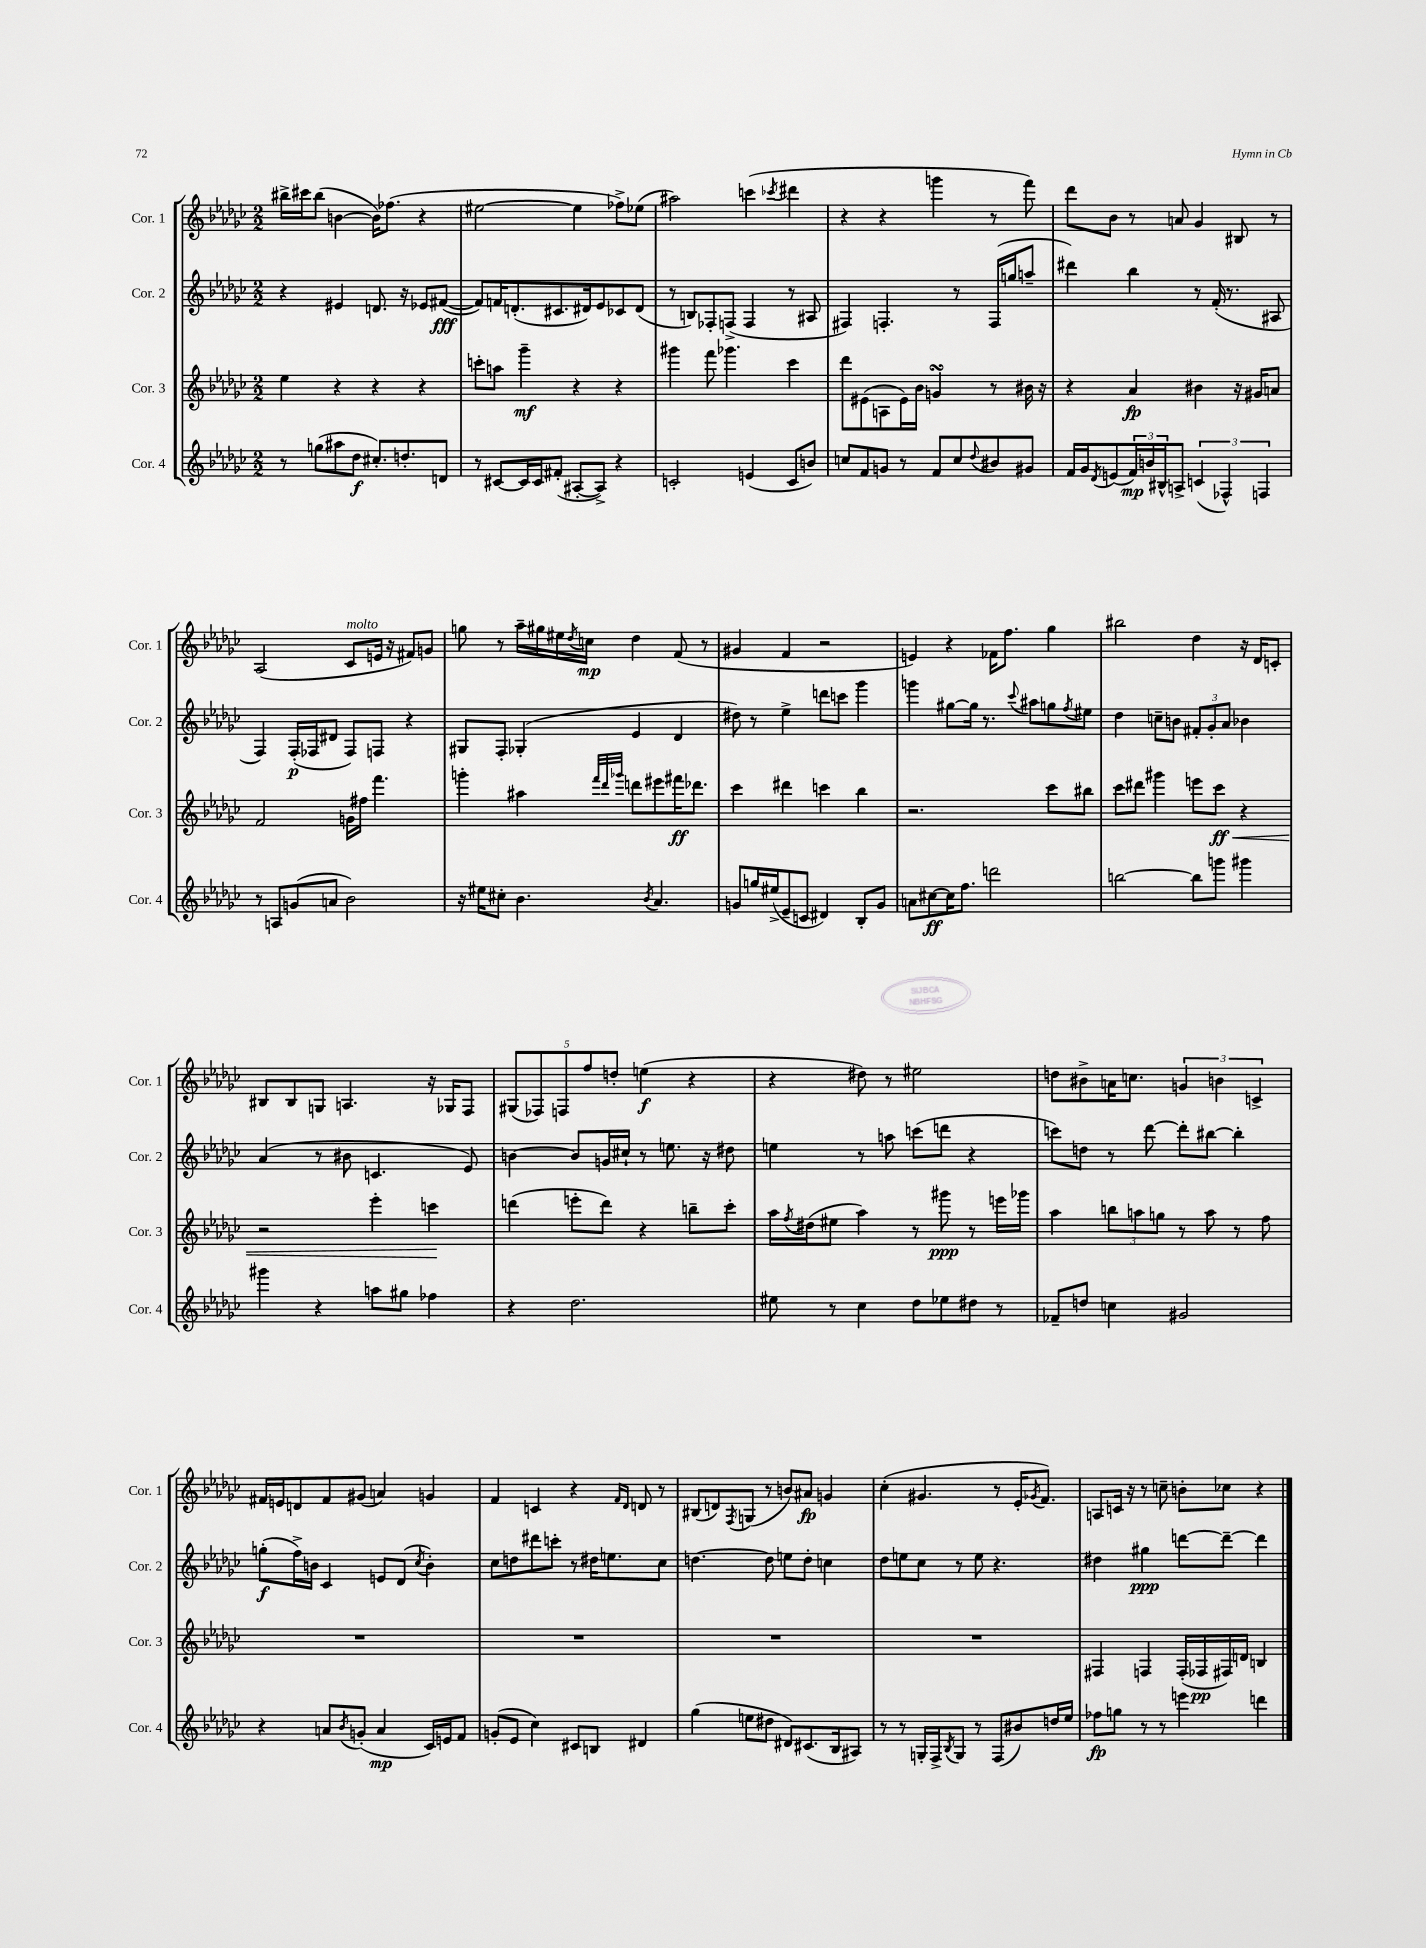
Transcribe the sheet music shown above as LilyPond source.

<<
\new StaffGroup <<
\new Staff = "s0" \with { instrumentName = "Cor. 1" shortInstrumentName = "Cor. 1" } {
    \clef treble \key ges \major \numericTimeSignature \time 2/2
    bis''16-> cis'''16 bis''8( b'4~ b'16) fes''8.( r4 |
    eis''2~ eis''4 fes''8->) ees''8( |
    ais''2) c'''4( \acciaccatura { ces'''8 } dis'''4 |
    r4 r4 g'''4 r8 f'''8) |
    des'''8 bes'8 r8 a'8 ges'4 bis8 r8 |
    aes2( ces'8^\markup { \italic "molto" } e'16 r16 fis'8) g'8 |
    g''8 r8 aes''16-- gis''16 eis''16 \acciaccatura { des''8 } c''16\mp des''4 f'8( r8 |
    gis'4 f'4 r2 |
    e'4) r4 fes'16 f''8. ges''4 |
    bis''2 des''4 r16 des'16 c'8-. |
    bis8 bis8 g8 a4. r16 ges16 f8 |
    \tuplet 5/4 { gis8( fes8) f8 f''8 d''8-. } e''4\f( r4 |
    r4 dis''8) r8 eis''2 |
    d''8 bis'8-> a'16 c''8. \tuplet 3/2 { g'4 b'4 c'4-> } |
    fis'16 e'16 d'8 fis'8 gis'8( a'4) g'4 |
    f'4 c'4 r4 \grace { f'16 des'16 } d'8 r8 |
    bis8( d'8) \acciaccatura { f8 } g8( r8 b'8) ais'8\fp g'4 |
    ces''4-.( gis'4. r8 ees'16-. \acciaccatura { ges'8 } f'8.) |
    a8 c'16 r16 r8 c''8-- b'8-. ces''8 r4 \bar "|." |
}
\new Staff = "s1" \with { instrumentName = "Cor. 2" shortInstrumentName = "Cor. 2" } {
    \clef treble \key ges \major \numericTimeSignature \time 2/2
    r4 eis'4 d'8. r16 ees'8 fis'8~\fff( |
    fis'8) f'16 d'8.-.( cis'8. dis'16) ees'8 ces'8 dis'8( |
    r8 b8) fes8-. f8->( f4 r8 ais8 |
    fis4) f4.-. r8 f16( g''16 a''8-- |
    dis'''4) bes''4 r8 f'16-.( r8. ais8 |
    f4) f16-.\p( fes16 dis'8 fes8) f8 r4 |
    gis8 f8-. ges4-.( ees'4 des'4 |
    dis''8) r8 ees''4-> d'''8 c'''8 ges'''4 |
    g'''4 gis''8~ gis''16 r8. \appoggiatura { ces'''8 } ais''8 g''8 \acciaccatura { f''8 } eis''8 |
    des''4 c''8-- b'8 \tuplet 3/2 { fis'8-. ges'8-. aes'8 } bes'4 |
    aes'4( r8 bis'8 c'4. ees'8) |
    b'4~ b'8 g'16 cis''16-! r8 e''8. r16 dis''8 |
    e''4 r8 a''8 c'''8( d'''8 r4 |
    c'''8) d''8 r8 des'''8~ des'''8-. bis''8~ bis''4-. |
    g''8-.\f( f''16->) b'16 ces'4 e'8 des'8( \acciaccatura { ces''8 } b'4-.) |
    ces''8 d''8 dis'''8 c'''8-. r8 dis''16 e''8. ces''8 |
    d''4.~ d''8 e''8 d''8-. c''4 |
    des''8 e''8 ces''8 r8 e''8 r4. |
    dis''4 gis''4\ppp d'''8~ d'''8~-- d'''4 \bar "|." |
}
\new Staff = "s2" \with { instrumentName = "Cor. 3" shortInstrumentName = "Cor. 3" } {
    \clef treble \key ges \major \numericTimeSignature \time 2/2
    ees''4 r4 r4 r4 |
    c'''8-. a''8 ges'''4--\mf r4 r4 |
    gis'''4 f'''8 ges'''4. ces'''4 |
    des'''8 eis'8( a8 eis'16) bes'16 g'4\turn r8 bis'16 r16 |
    r4 aes'4\fp bis'4 r16 gis'16 a'8 |
    f'2 g'16 fis''16 f'''4. |
    g'''4-. ais''4 \grace { f'''32 des'''32 ges'''32 } d'''8 eis'''8 fis'''16\ff des'''8. |
    ces'''4 dis'''4 c'''4 bes''4 |
    r2. ces'''8 bis''8 |
    ces'''8 dis'''8 gis'''4 e'''8 ces'''8\ff\< r4 |
    r2 ees'''4-. c'''4\! |
    d'''4( e'''8-. d'''8) r4 b''8-- ces'''8-. |
    aes''16 \acciaccatura { f''8 } dis''16( eis''8 aes''4) r8 gis'''8\ppp r8 e'''16 ges'''16 |
    aes''4 \tuplet 3/2 { b''8 a''8 g''8 } r8 a''8 r8 f''8 |
    R1 |
    R1 |
    R1 |
    R1 |
    fis4 f4 f16-.( fes16\pp fis16) d'16 b4 \bar "|." |
}
\new Staff = "s3" \with { instrumentName = "Cor. 4" shortInstrumentName = "Cor. 4" } {
    \clef treble \key ges \major \numericTimeSignature \time 2/2
    r8 g''8( ais''8 des''8\f cis''8.-.) d''8.-. d'8 |
    r8 cis'8~ cis'16 cis'16 fis'8-.( ais8~-. ais8->) r4 |
    c'2-. e'4( c'8 b'8) |
    c''8 f'8 g'8 r8 f'8 c''8 \appoggiatura { des''8 } bis'8 gis'8 |
    f'16 ges'16 \acciaccatura { des'8 } e'8( \tuplet 3/2 { f'16\mp) b'16 bis16-^ } a8-> \tuplet 3/2 { c'4( fes4-^) f4 } |
    r8 a8 g'8( a'8 bes'2) |
    r16 eis''16 cis''8-. bes'4. \acciaccatura { bes'8 } aes'4. |
    g'8 g''16 eis''16->( ees'8-- c'8 dis'4) bes8-. g'8 |
    a'8 cis''8~\ff cis''16 f''8. d'''2 |
    b''2~ b''8 g'''8 gis'''4 |
    gis'''4 r4 a''8 gis''8 fes''4 |
    r4 des''2. |
    eis''8 r8 ces''4 des''8 ees''8 dis''8 r8 |
    fes'8-- d''8 c''4 gis'2 |
    r4 a'8 \acciaccatura { bes'8 } g'8-.( a'4\mp ces'16) e'16 f'8 |
    g'8-.( ees'8 ces''4) cis'8 b8 dis'4 |
    ges''4( e''8 dis''8 dis'8) cis'8.( bes16 ais8) |
    r8 r8 g16-. f16-> \acciaccatura { bes8 } g8 r8 f8( bis'8) d''16 ees''16 |
    fes''8\fp g''8 r8 r8 e'''4 d'''4 \bar "|." |
}
>>
>>
\layout { \context { \Score \remove "Bar_number_engraver" } }
